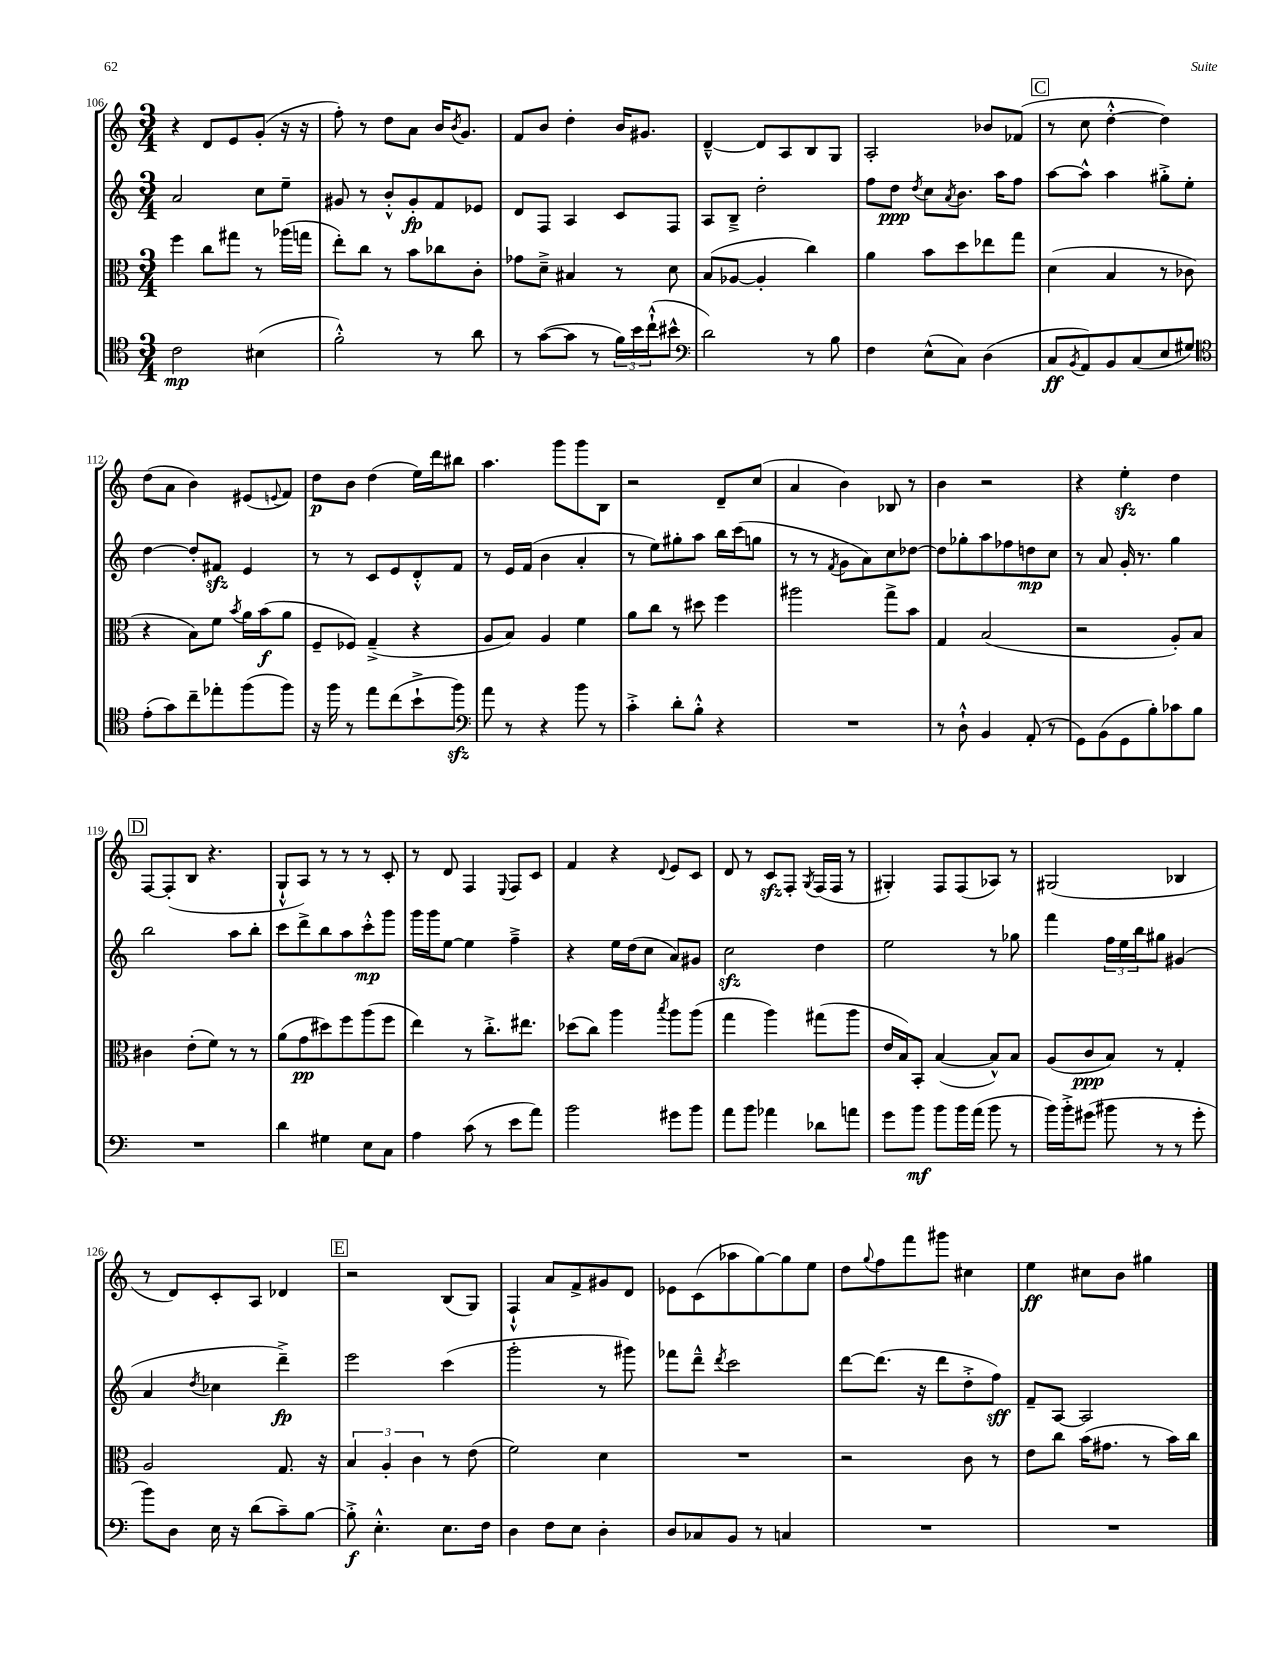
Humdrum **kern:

**kern	**kern	**kern	**kern
*staff4	*staff3	*staff2	*staff1
*clefC4	*clefC3	*clefG2	*clefG2
*k[]	*k[]	*k[]	*k[]
*M3/4	*M3/4	*M3/4	*M3/4
2c	4ff	2a	4r
.	8cc	.	8d
.	8gg#	.	8e
(4B#	8r	8cc	(8g'
.	(16aa-	8ee~	16r
.	16gg	.	16r
=	=	=	=
2f'^^)	8ee')	8g#	8ff')
.	8cc	8r	8r
.	8r	8b'^^	8dd
.	8b	8g#'	8a
8r	8cc-	8f	16b
.	.	.	8qb
.	.	.	8.g
8a	8c'	8e-	.
=	=	=	=
8r	8g-	8d	8f
([8g	8d~^	8F	8b
8g]	4B#	4A	4dd'
8r	.	.	.
24f)	8r	8c	16b
24b	.	.	.
.	.	.	8.g#
(24cc`^^	.	.	.
8b#^^	8d	8F	.
=	=	=	=
*clefF4	*	*	*
2d)	(8B	8A	[4d~^^
.	[8A-	8B~^	.
.	4A-']	2dd'	8d]
.	.	.	8A
8r	4cc)	.	8B
8B	.	.	8G
=	=	=	=
4F	4a	8ff	2A'
.	.	8dd	.
.	.	8qdd	.
(8E^^	8b	8cc	.
.	.	8qa	.
8C)	8dd	8.b	.
(4D	8ee-	.	8b-
.	.	16aa	.
.	8gg	8ff	(8f-
=	=	=	=
8C	(4d	[8aa	8r
8qBB	.	.	.
8AA)	.	8aa^^]	8cc
8BB	4B	4aa	[4dd'^^
(8C	.	.	.
8E	8r	8gg#'^	4dd])
8G#)	8c-	8ee'	.
=	=	=	=
*clefC4	*	*	*
(8e'	4r	[4dd	(8dd
8g)	.	.	8a
8cc~	8B)	8dd']	4b)
8ee-'	8f	8f#	.
.	8qb	.	.
(8ff	16a	4e	(8e#
.	(16b	.	.
.	.	.	8qqe
8ff)	8a	.	8f)
=	=	=	=
16r	8F~	8r	8dd
16ff	.	.	.
8r	8F-)	8r	8b
8ee	(4G~^	8c	(4dd
(8cc	.	8e	.
8b`^	4r	8d'^^	16ee)
.	.	.	16ddd
8ff)	.	8f	8bb#
=	=	=	=
*clefF4	*	*	*
8a	8A	8r	4.aa
8r	8B)	16e	.
.	.	(16f	.
4r	4A	4b	.
.	.	.	8ggg
8b	4f	4a'	8ggg
8r	.	.	8B
=	=	=	=
4c'^	8a	8r	2r
.	8cc	8ee)	.
8d'	8r	8gg#'	.
8B'^^	8dd#	8aa	.
4r	4ff	16bb	8d~
.	.	(16ccc	.
.	.	8gg	(8cc
=	=	=	=
2.r	2aa#	8r	4a
.	.	8r	.
.	.	8qf	.
.	.	8g	4b)
.	.	8a)	.
.	8gg^	8cc	8B-
.	8b	[8dd-	8r
=	=	=	=
8r	4G	8dd-]	4b
8D`^^	.	8gg-'	.
4BB	(2B	8aa	2r
.	.	8ff-	.
(8AA'	.	8dd	.
8r	.	8cc	.
=	=	=	=
8GG)	2r	8r	4r
(8BB	.	8a	.
8GG	.	16g'	4ee'
.	.	8.r	.
8B')	.	.	.
8c-	8A')	4gg	4dd
8B	8B	.	.
=	=	=	=
2.r	4c#	2bb	[8F
.	.	.	(8F']
.	(8e'	.	8B
.	8f)	.	4.r
.	8r	8aa	.
.	8r	8bb'	.
=	=	=	=
4d	(8a	8ccc	8G`^^
.	8g	8ddd^	8A)
4G#	8dd#)	8bb	8r
.	8ff	8aa	8r
8E	(8aa	8ccc'^^	8r
8C	8ff	8ggg	8c'
=	=	=	=
4A	4ee)	16ggg	8r
.	.	16ggg	.
.	.	[8ee	8d
(8c	8r	4ee]	4F
8r	8.cc'^	.	.
.	.	.	8qqE
8e	.	4ff~^	8F
.	8.ee#	.	.
8a)	.	.	8c
=	=	=	=
2b	(8dd-	4r	4f
.	8cc)	.	.
.	4aa	16ee	4r
.	.	(16dd	.
.	.	8cc	.
.	8qbb	.	8qqd
8g#	8aa	8a)	8e
8b	(8aa	8g#	8c
=	=	=	=
8a	4gg	2cc	8d
8b	.	.	8r
4a-	4aa)	.	8c
.	.	.	8F'
.	.	.	8qG
8d-	(8gg#	4dd	(16F
.	.	.	16F
8a	8aa	.	8r
=	=	=	=
8g	16e	2ee	4G#')
.	16B)	.	.
8b	8BB'	.	.
8b	([4B	.	8F
16b	.	.	(8F
(16a	.	.	.
8b	8B^^])	8r	8A-)
8r	8B	8gg-	8r
=	=	=	=
16b)	(8A	4fff	(2G#
16b'^	.	.	.
(8g#	8c	.	.
8b#	8B)	24ff	.
.	.	24ee	.
.	.	24bb	.
8r	8r	8gg#	.
8r	4G'	(4g#	4B-
8g#'	.	.	.
=	=	=	=
8b)	2A	4a	8r
8D	.	.	8d)
.	.	8qdd	.
16E	.	4cc-	8c'
16r	.	.	.
(8d	.	.	8A
8c~)	8.G	4ddd~^)	4d-
[8B	.	.	.
.	16r	.	.
=	=	=	=
8B'^]	6B	2eee	2r
4.E'^^	.	.	.
.	6A'	.	.
.	6c	.	.
8.E	8r	(4ccc	(8B
.	(8e	.	8G)
16F	.	.	.
=	=	=	=
4D	2f)	2ggg'	4F`^^
8F	.	.	8a
8E	.	.	8f^
4D'	4d	8r	8g#
.	.	8ggg#)	8d
=	=	=	=
8D	2.r	8fff-	8e-
8C-	.	8ddd~^^	(8c
.	.	8qddd	.
8BB	.	2ccc	8aa-
8r	.	.	[8gg)
4C	.	.	8gg]
.	.	.	8ee
=	=	=	=
2.r	2r	[8ddd	8dd
.	.	.	8qqgg
.	.	(8.ddd]	8ff
.	.	.	8fff
.	.	16r	.
.	.	8ddd	8ggg#
.	8c	8dd'^	4cc#
.	8r	8ff)	.
=	=	=	=
2.r	8e	8f~	4ee
.	8cc	[8A	.
.	(16b	2A]	8cc#
.	8.g#	.	.
.	.	.	8b
.	8r	.	4gg#
.	16b)	.	.
.	16cc	.	.
==	==	==	==
*-	*-	*-	*-
